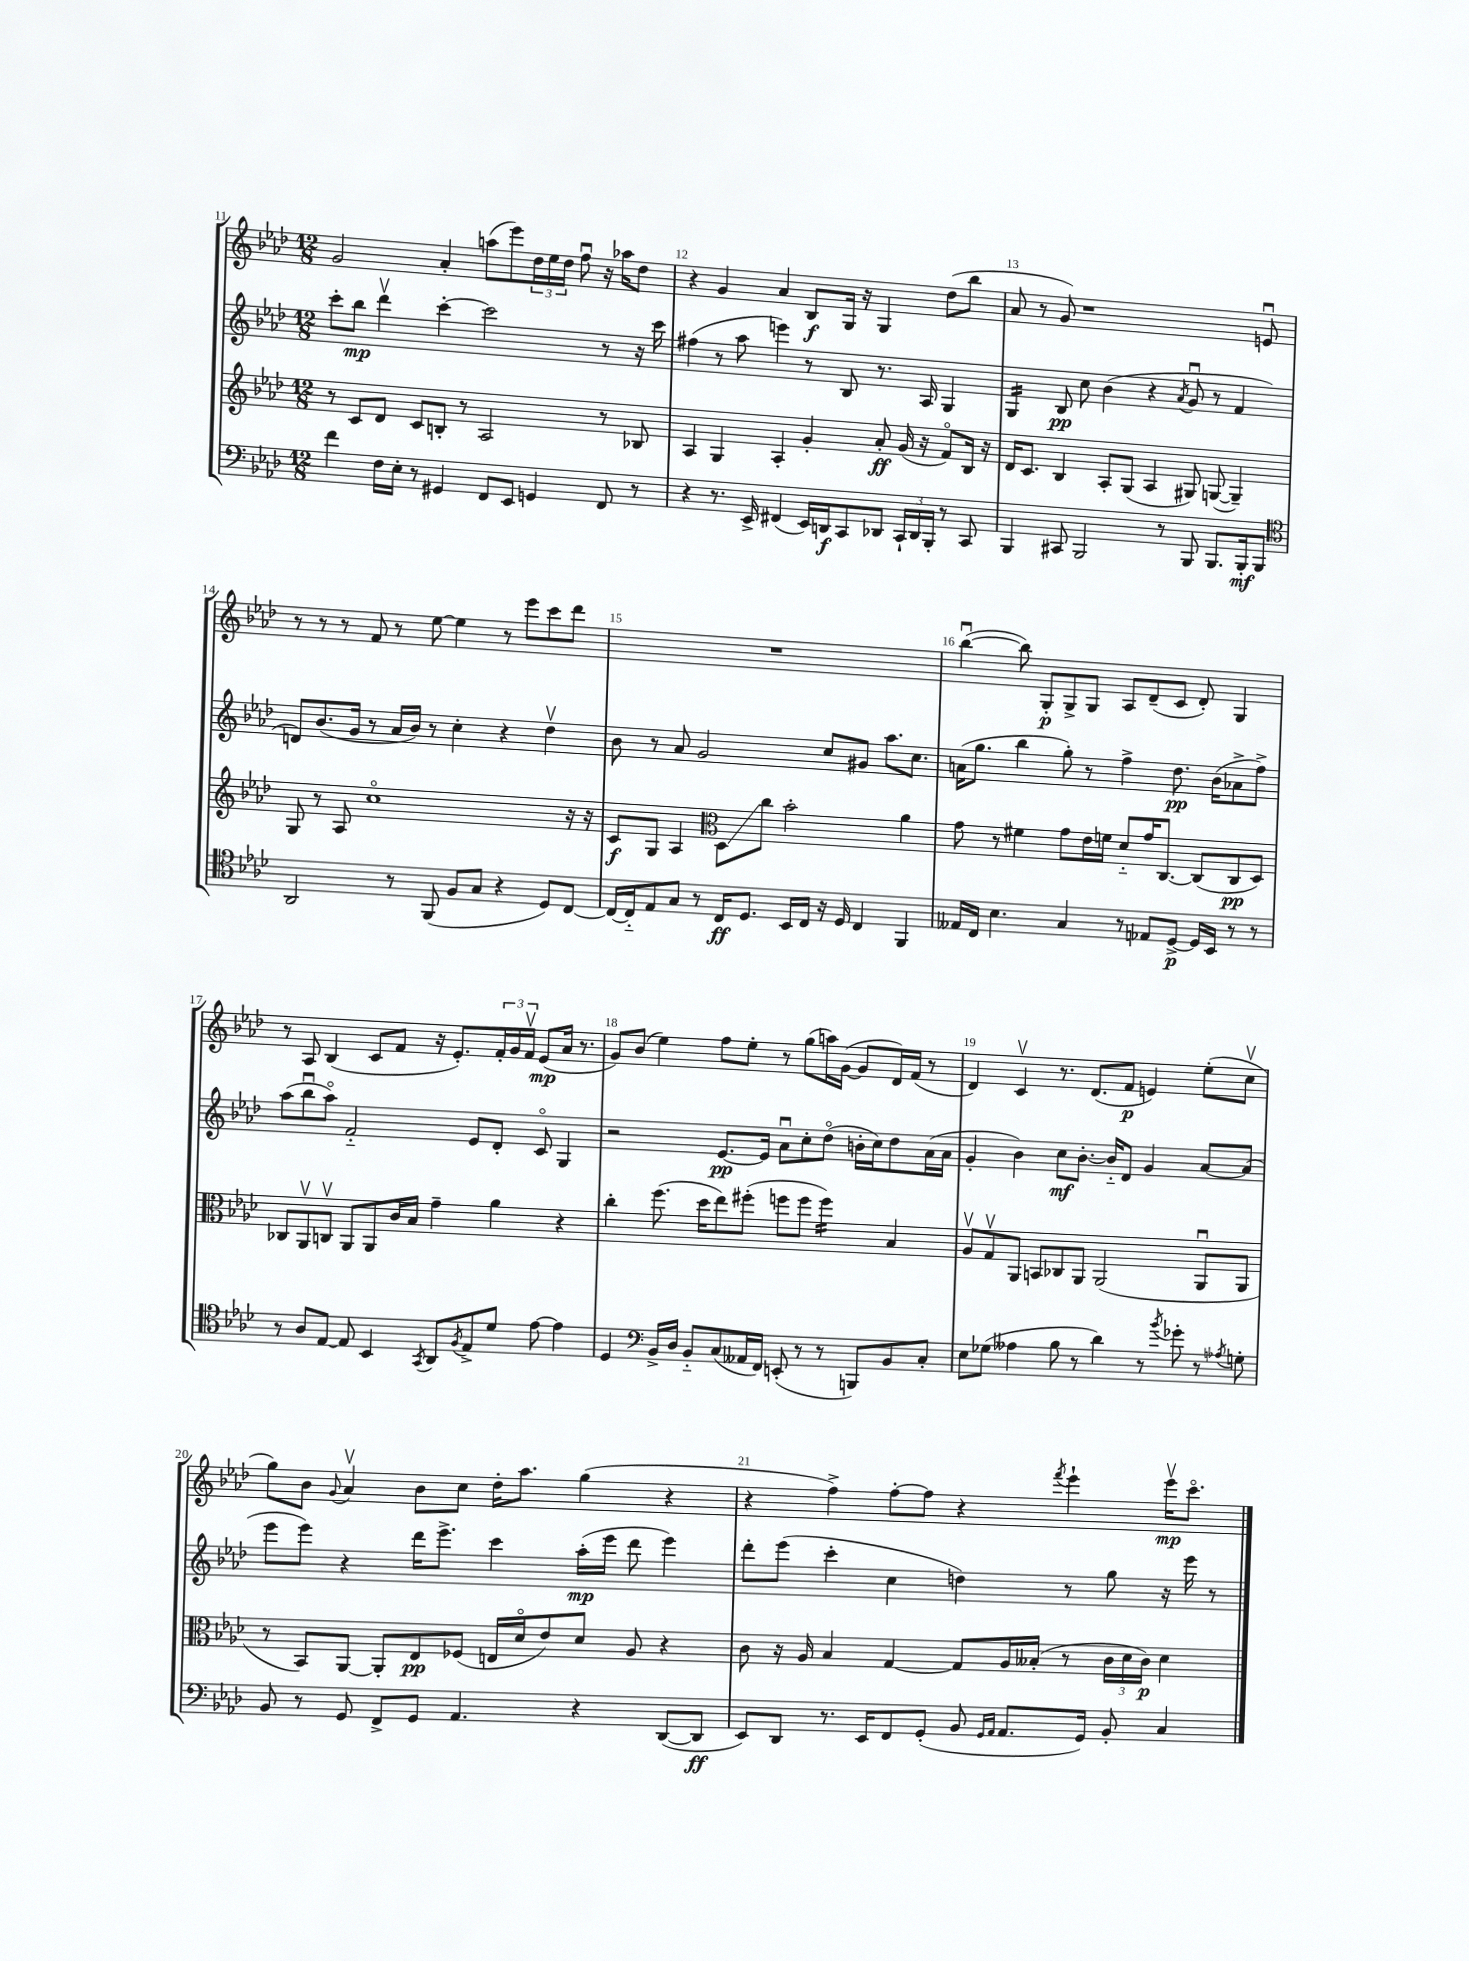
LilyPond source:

<<
\new StaffGroup <<
\new Staff = "s0" {
    \clef treble \key aes \major \numericTimeSignature \time 12/8
    g'2 aes'4-. a''8( ees'''8) \tuplet 3/2 { des''16 ees''16 des''16 } f''8\downbow r16 aes''16 des''8 |
    r4 g'4 aes'4 bes8\f g16 r16 g4 des''8( bes''8 |
    aes'8 r8 g'8) r1 e'8\downbow |
    r8 r8 r8 f'8 r8 ees''8~ ees''4 r8 ees'''8 c'''8 des'''8 |
    R1. |
    bes''4~\downbow( bes''8) g8-.\p g8-> g8 aes8 des'8--( c'8 des'8-.) g4 |
    r8 aes8 bes4( c'8 f'8 r16 ees'8.-.) \tuplet 3/2 { f'16-. g'16 f'16\upbow } ees'8\mp( aes'16 r8. |
    g'8) bes'8( ees''4) f''8 ees''8-. r8 g''8( a''16) g'16~( g'8 des'16) f'16( r8 |
    des'4) c'4\upbow r8. des'8.( f'8\p e'4) ees''8-.( c''8\upbow |
    g''8) bes'8 \appoggiatura { g'8 } aes'4\upbow bes'8 c''8 des''16-. aes''8. g''4( r4 |
    r4 f''4->) f''8~-. f''8 r4 \acciaccatura { f'''8 } ees'''4-! ees'''16\upbow\mp c'''8.\flageolet \bar "|." |
}
\new Staff = "s1" {
    \clef treble \key aes \major \numericTimeSignature \time 12/8
    c'''8-. bes''8\mp des'''4\upbow c'''4~-. c'''2 r8 r16 c'''16 |
    fis''4( r8 aes''8 e'''4) r8 bes8 r8. aes16 g4 |
    g4:16 bes8\pp c''8 bes'4( r4 \acciaccatura { aes'8 } g'8\downbow r8 f'4 |
    d'8) bes'8.( g'16 r8 aes'16 bes'16) r8 c''4-. r4 des''4\upbow |
    bes'8 r8 aes'8 g'2 c''8 gis'8 aes''8. c''8. |
    a'16( g''8. bes''4 g''8-.) r8 f''4-> des''8.\pp bes'16( aes'8-> f''8->) |
    aes''8( bes''8\downbow aes''8\flageolet) f'2-_ ees'8 des'8-. c'8\flageolet g4 |
    r2 ees'8.~\pp ees'16 aes'8\downbow c''8-. des''8\flageolet( b'16-. c''16) des''8 aes'16( aes'16 |
    g'4-. bes'4) c''8\mf bes'8.~-. bes'16-_ des'8 g'4 aes'8~ aes'8( |
    ees'''8 ees'''8) r4 des'''16 ees'''8.-> c'''4 aes''16-.\mp( ees'''16 des'''8 ees'''4) |
    des'''8-. ees'''8( c'''4-. c''4 d''4) r8 g''8 r16 ees'''16 r8 \bar "|." |
}
\new Staff = "s2" {
    \clef treble \key aes \major \numericTimeSignature \time 12/8
    r8 c'8 des'8 c'8 b8-. r8 aes2 r8 bes8 |
    aes4 g4 aes4-. g'4-. aes'8-.\ff g'16( r16 f'8\flageolet) bes16 r16 |
    des'16 c'8. bes4 aes8-. g8( aes4 gis8) g8~( g4--) |
    g8 r8 aes8 c''1\flageolet r16 r16 |
    c'8\f g8 aes4 \clef alto des8\glissando c''8 bes'2-. aes'4 |
    g'8 r8 fis'4 g'8 ees'16 f'16 des'8-_ g'16 c8.~ c8( c8\pp des8) |
    ces8 aes,8\upbow c8\upbow aes,8 aes,8 c'16 bes16 g'4-- aes'4 r4 |
    c''4-. f''8.( des''16 ees''8) fis''8-.( f''8 f''8 f''4:16) bes4 |
    aes8\upbow g8\upbow aes,8 b,8 ces8 aes,8 aes,2( aes,8\downbow aes,8 |
    r8 bes,8) aes,8~ aes,8-. ees8\pp fes8( e16 des'16\flageolet ees'8) des'8 aes8 r4 |
    c'8 r16 aes16 bes4 g4~ g8 aes16 beses16-.( r8 \tuplet 3/2 { c'16 des'16 c'16\p) } des'4 \bar "|." |
}
\new Staff = "s3" {
    \clef bass \key aes \major \numericTimeSignature \time 12/8
    f'4 f16 ees16-. r8 gis,4 f,8 ees,8 g,4 f,8 r8 |
    r4 r8. ees,16-> fis,4( ees,16) d,16\f c,8 des,8 \tuplet 3/2 { c,16-! des,16 bes,,16-. } r8 c,8 |
    bes,,4 cis,8 bes,,2 r8 bes,,8 bes,,8. bes,,16-.\mf bes,,8 |
    \clef tenor aes,2 r8 f,8( f8 g8 r4 des8) c8~ |
    c16~ c16-_ ees8 g8 r8 c16\ff des8. bes,16 c16 r16 des16 c4 f,4 |
    eeses16 c16 bes4. g4 r8 ees8 des8~->\p des16 bes,16 r8 r8 |
    r8 aes8 ees8~ ees8 bes,4 \acciaccatura { g,8 } aes,8 \acciaccatura { f8 } ees8-> des'8 ees'8~ ees'4 |
    des4 \clef bass bes,16-> des16 bes,8-_ c8( aeses,16 f,16) e,8-.( r8 r8 b,,8) bes,8 c8-. |
    ees8 ges8( aeses4 bes8 r8 des'4) r8 \acciaccatura { bes'8 } ges'8-. r8 \acciaccatura { aes8 } g8-. |
    bes,8 r8 g,8 f,8-> g,8 aes,4. r4 des,8~( des,8\ff |
    ees,8) des,8 r8. ees,16 f,8 g,8-.( bes,8 \grace { g,16 aes,16 } aes,8. g,16) bes,8-. c4 \bar "|." |
}
>>
>>
\layout { \context { \Score currentBarNumber = #11 \override BarNumber.break-visibility = ##(#f #t #t) barNumberVisibility = #all-bar-numbers-visible } }
